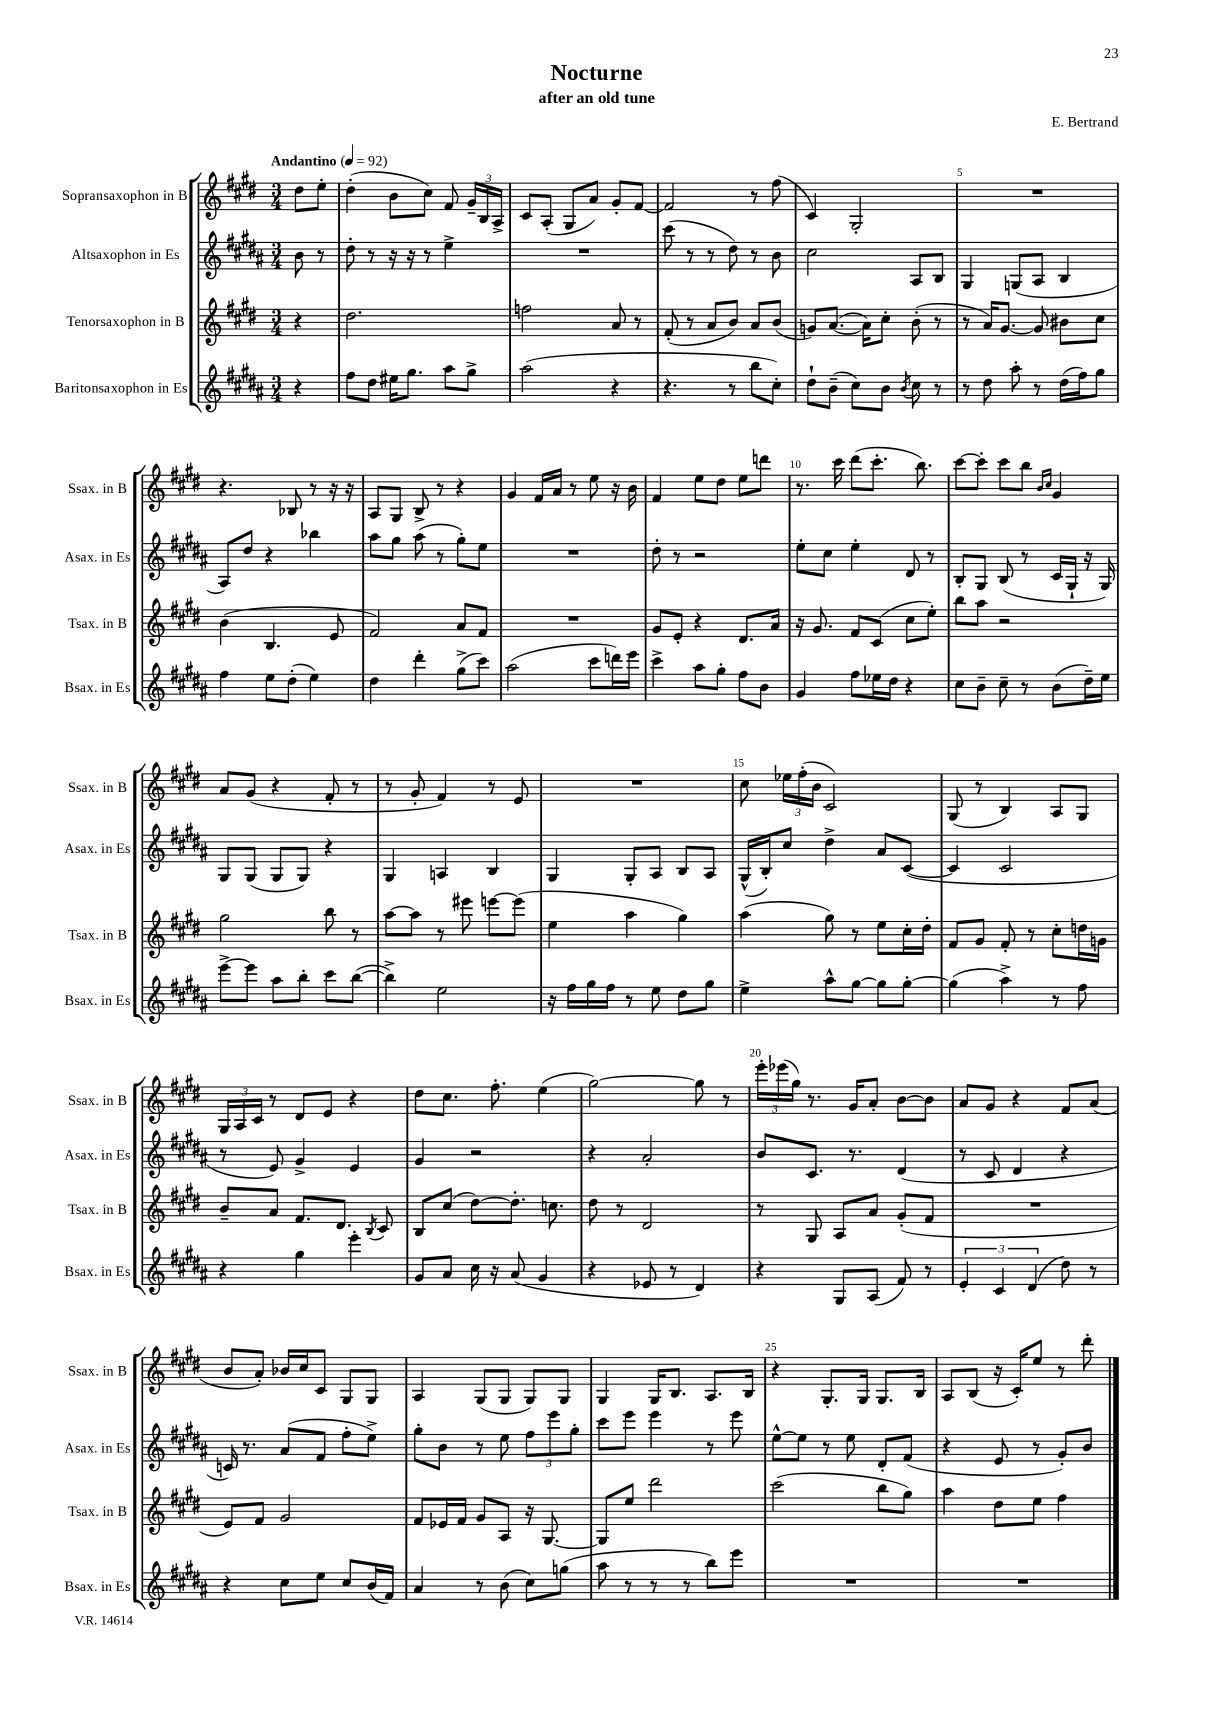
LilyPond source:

\header { title = "Nocturne" composer = "E. Bertrand" subtitle = "after an old tune" }
<<
\new StaffGroup <<
\new Staff = "s0" \with { instrumentName = "Sopransaxophon in B" shortInstrumentName = "Ssax. in B" } {
    \clef treble \key e \major \numericTimeSignature \time 3/4 \partial 4 \tempo "Andantino" 4 = 92
    \autoBeamOff dis''8[ e''8]-. |
    dis''4-.( b'8[ cis''8]) fis'8 \tuplet 3/2 { gis'16[-- b16 a16]-> } |
    cis'8[ a8]-.( gis8[ a'8]) gis'8[-. fis'8]~ |
    fis'2 r8 fis''8( |
    cis'4) gis2-. |
    R2. |
    r4. bes8 r8 r16 r16 |
    a8[ gis8] b8-> r8 r4 |
    gis'4 fis'16[ a'16] r8 e''8 r16 b'16 |
    fis'4 e''8[ dis''8] e''8[ d'''8] |
    r8. cis'''16 dis'''8[( cis'''8.]-. b''8.) |
    cis'''8[~ cis'''8]-. cis'''8[ b''8] \grace { b'16[ cis''16] } gis'4 |
    a'8[ gis'8]( r4 fis'8-. r8 |
    r8 gis'8-. fis'4) r8 e'8 |
    R2. |
    cis''8 \tuplet 3/2 { ees''16[ fis''16-.( b'16] } cis'2) |
    gis8( r8 b4) a8[ gis8] |
    \tuplet 3/2 { gis16[ a16 cis'16] } r8 dis'8[ e'8] r4 |
    dis''8[ cis''8.] fis''8.-. e''4( |
    gis''2~) gis''8 r8 |
    \tuplet 3/2 { e'''16[-. ees'''16( gis''16]) } r8. gis'16[ a'8]-. b'8[~ b'8] |
    a'8[ gis'8] r4 fis'8[ a'8]( |
    b'8[ a'8]-.) bes'16[ cis''16 cis'8] gis8[ gis8] |
    a4 gis8[( gis8] gis8[) gis8] |
    gis4 gis16[ b8.] a8.[ b16] |
    r4 gis8.[-. gis16] gis8.[ b16] |
    a8[ b8]( r16 cis'16[-.) e''8] r8 dis'''8-. \bar "|." |
}
\new Staff = "s1" \with { instrumentName = "Altsaxophon in Es" shortInstrumentName = "Asax. in Es" } {
    \clef treble \key b \major \numericTimeSignature \time 3/4 \partial 4
    \autoBeamOff b'8 r8 |
    dis''8-. r8 r16 r16 r8 e''4-> |
    R2. |
    cis'''8( r8 r8 dis''8) r8 b'8 |
    cis''2 ais8[ b8] |
    gis4 g8[( ais8] b4 |
    ais8[) dis''8] r4 bes''4 |
    ais''8[ gis''8] ais''8( r8 gis''8[-.) e''8] |
    R2. |
    dis''8-. r8 r2 |
    e''8[-. cis''8] e''4-. dis'8 r8 |
    b8[-. gis8] b8( r8 cis'16[ gis16]-! r16 gis16) |
    gis8[ gis8]( gis8[ gis8]) r4 |
    gis4 a4 b4 |
    gis4 gis8[-. ais8] b8[ ais8] |
    gis16[-^( b16-.) cis''8] dis''4-> ais'8[ cis'8]~( |
    cis'4 cis'2 |
    r8 e'8) gis'4-> e'4 |
    gis'4 r2 |
    r4 ais'2-. |
    b'8[ cis'8.] r8. dis'4( |
    r8 cis'8 dis'4 r4 |
    c'16) r8. ais'8[( fis'8] fis''8[-. e''8]->) |
    gis''8[-. b'8] r8 e''8 \tuplet 3/2 { fis''8[ e'''8 gis''8]-. } |
    cis'''8[ e'''8] e'''4 r8 e'''8 |
    e''8[~-^ e''8] r8 e''8 dis'8[-. fis'8]( |
    r4 e'8 r8 gis'8[-.) b'8] \bar "|." |
}
\new Staff = "s2" \with { instrumentName = "Tenorsaxophon in B" shortInstrumentName = "Tsax. in B" } {
    \clef treble \key e \major \numericTimeSignature \time 3/4 \partial 4
    \autoBeamOff r4 |
    dis''2. |
    f''2 a'8 r8 |
    fis'8-.( r8 a'8[ b'8]) a'8[ b'8]( |
    g'8[) a'8.]~( a'16[) cis''8]-. b'8-.( r8 |
    r8 a'16[) gis'8.]~ gis'8 bis'8[ cis''8] |
    b'4( b4. e'8 |
    fis'2) a'8[ fis'8] |
    R2. |
    gis'8[ e'8]-. r4 dis'8.[ a'16] |
    r16 gis'8. fis'8[ cis'8]( cis''8[ e''8]-.) |
    b''8[ a''8] r2 |
    gis''2 b''8 r8 |
    a''8[~ a''8] r8 eis'''8 e'''8[~ e'''8]( |
    e''4 a''4 gis''4) |
    a''4( gis''8) r8 e''8[ cis''16-. dis''16]-. |
    fis'8[ gis'8] fis'8-. r8 cis''8[-. d''16 g'16] |
    b'8[-- a'8] fis'8.[ dis'8.] \acciaccatura { b8 } cis'8 |
    b8[ cis''8]( dis''8[~) dis''8.]-. c''8. |
    dis''8 r8 dis'2 |
    r8 gis8 a8[ a'8] gis'8[-.( fis'8] |
    R2. |
    e'8[) fis'8] gis'2 |
    fis'8[ ees'16 fis'16] gis'8[ a8] r16 gis8.~ |
    gis8[ e''8] dis'''2 |
    cis'''2( b''8[ gis''8]) |
    a''4 dis''8[ e''8] fis''4 \bar "|." |
}
\new Staff = "s3" \with { instrumentName = "Baritonsaxophon in Es" shortInstrumentName = "Bsax. in Es" } {
    \clef treble \key b \major \numericTimeSignature \time 3/4 \partial 4
    \autoBeamOff r4 |
    fis''8[ dis''8] eis''16[ gis''8.] ais''8[ gis''8]-> |
    ais''2( r4 |
    r4. r8 b''8[ cis''8]-.) |
    dis''8[-! b'8]--( cis''8[) b'8] \acciaccatura { b'8 } cis''8 r8 |
    r8 dis''8 ais''8-. r8 dis''16[( fis''16) gis''8] |
    fis''4 e''8[ dis''8]-.( e''4) |
    dis''4 dis'''4-. gis''8[->( cis'''8]) |
    ais''2( cis'''8[ d'''16) e'''16] |
    cis'''4-> ais''8[ gis''8]-. fis''8[ b'8] |
    gis'4 fis''8[ ees''16 dis''16] r4 |
    cis''8[ b'8]-- cis''8-- r8 b'8[( dis''16--) e''16] |
    e'''8[~-> e'''8] ais''8[ b''8]-. cis'''8[ b''8]~( |
    b''4->) e''2 |
    r16 fis''16[ gis''16 fis''16] r8 e''8 dis''8[ gis''8] |
    e''4-> ais''8[-^ gis''8]~ gis''8[ gis''8]~-. |
    gis''4( ais''4->) r8 fis''8 |
    r4 gis''4 e'''4-. |
    gis'8[ ais'8] cis''16 r16 ais'8( gis'4 |
    r4 ees'8 r8 dis'4) |
    r4 gis8[ ais8]( fis'8) r8 |
    \tuplet 3/2 { e'4-. cis'4 dis'4( } dis''8) r8 |
    r4 cis''8[ e''8] cis''8[ b'16( fis'16]) |
    ais'4 r8 b'8( cis''8[) g''8]( |
    ais''8 r8 r8 r8 b''8[) e'''8] |
    R2. |
    R2. \bar "|." |
}
>>
>>
\layout { \context { \Score \override BarNumber.break-visibility = ##(#f #t #t) barNumberVisibility = #(every-nth-bar-number-visible 5) } }
